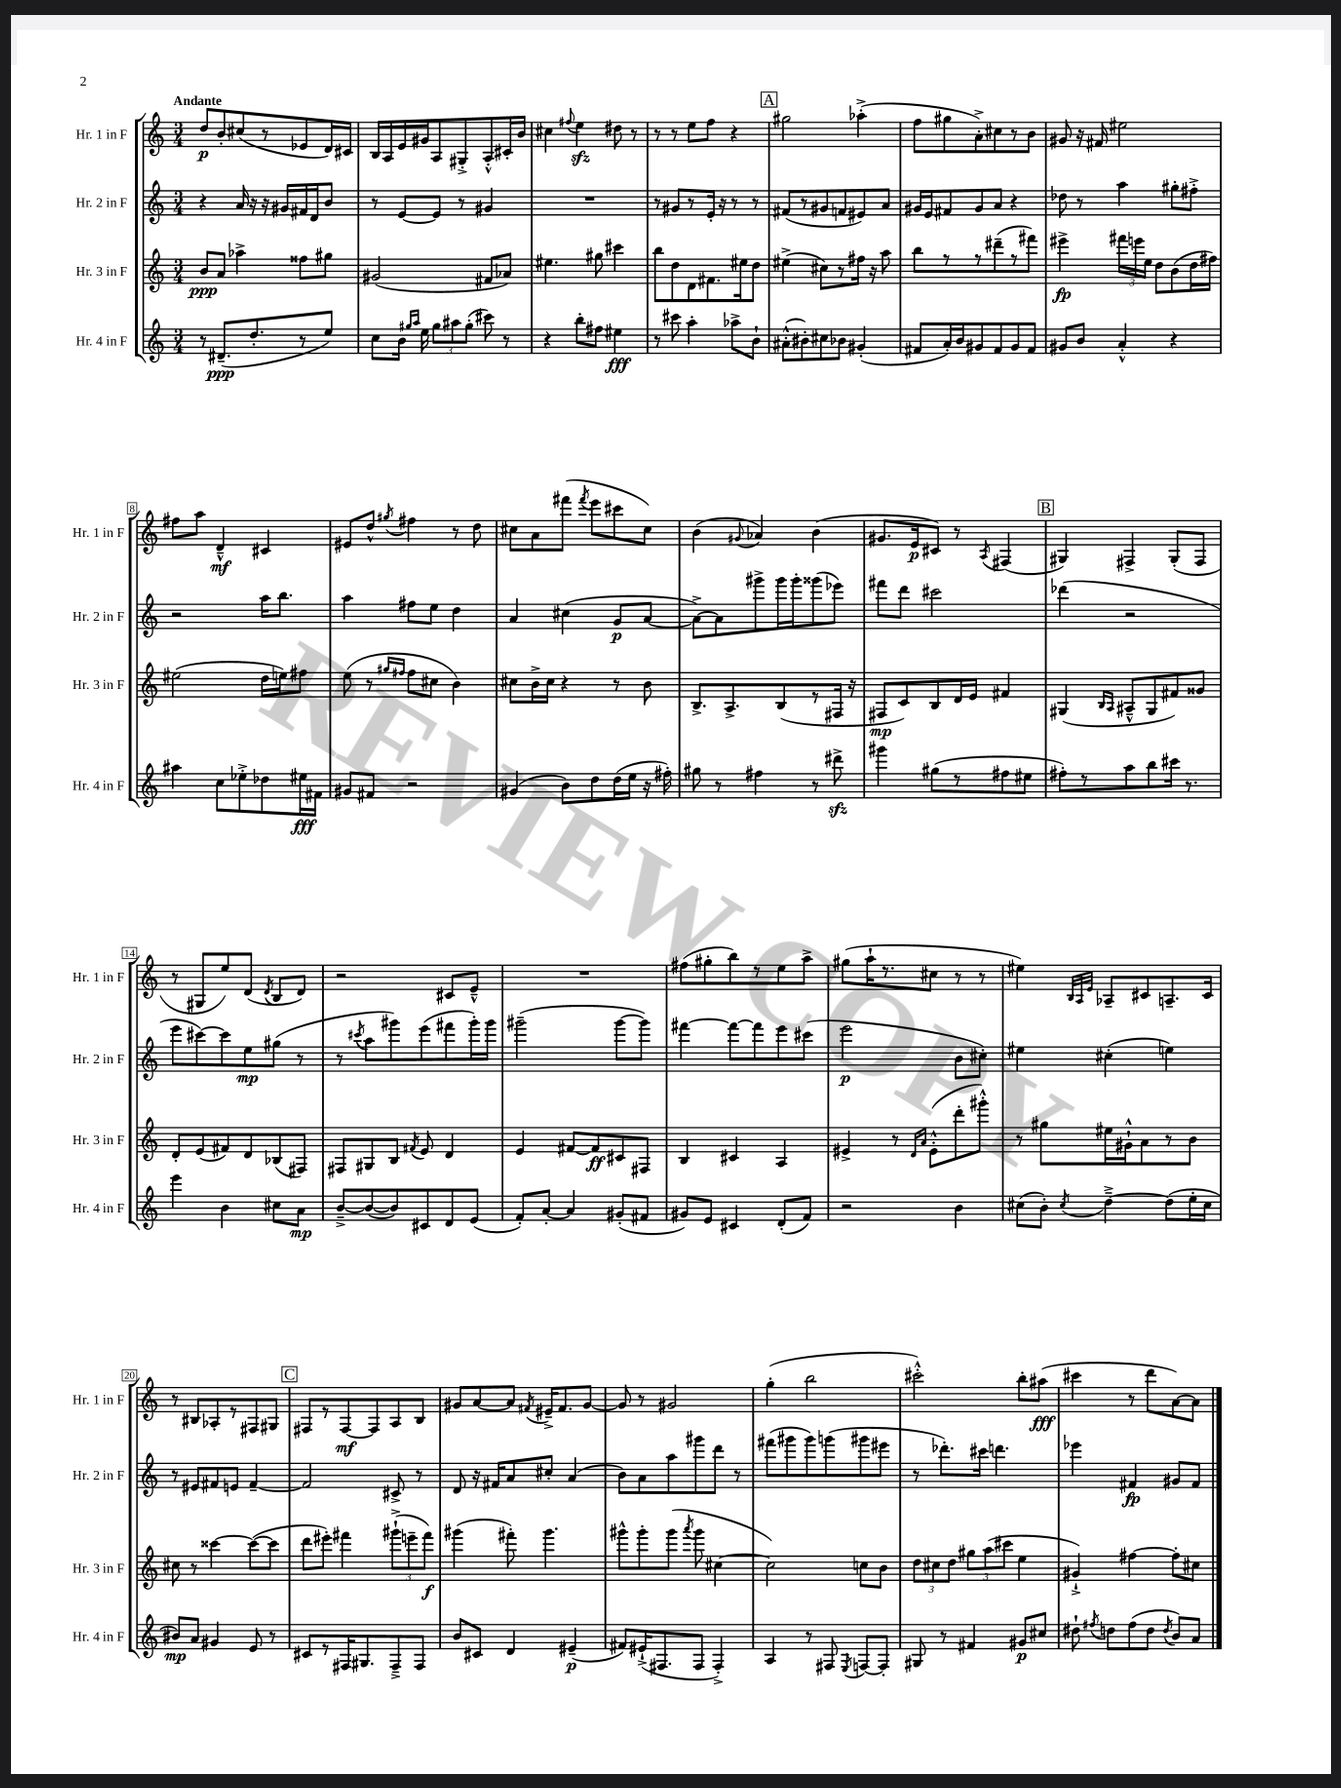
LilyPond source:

<<
\new StaffGroup <<
\new Staff = "s0" \with { instrumentName = "Hr. 1 in F" shortInstrumentName = "Hr. 1 in F" } {
    \clef treble \key c \major \numericTimeSignature \time 3/4 \tempo "Andante"
    \autoBeamOff d''8[\p b'8-. cis''8( r8 ees'8 d'16) cis'16] |
    b16[ a16 e'16 gis'16 a8 gis8-.-> a8-.-^ cis'16-. b'16] |
    cis''4 \appoggiatura { fis''8 } e''4\sfz dis''8 r8 |
    r8 r8 e''8[ f''8] r4 |
    \mark \markup { \box "A" } gis''2 aes''4-.->( |
    f''8[ gis''8 a'8-.->) cis''8 r8 b'8] |
    gis'8 r16 fis'16 eis''2 |
    fis''8[ a''8] d'4---^\mf cis'4 |
    eis'8[ d''8]-^ \acciaccatura { gis''8 } fis''4 r8 d''8 |
    cis''8[ a'8 fis'''8]( \acciaccatura { fis'''8 } e'''8[ cis'''8 cis''8]) |
    b'4( \appoggiatura { gis'8 } aes'4) b'4( |
    gis'8.[ e'16\p cis'8]) r8 \acciaccatura { a8 } fis4( |
    \mark \markup { \box "B" } gis4) fis4-> gis8[-.( fis8] |
    r8 gis8[ e''8) d'8]( \acciaccatura { d'8 } b8[ d'8]) |
    r2 cis'8[ e'8]---^ |
    R2. |
    fis''8[( gis''8-. b''8) r8 e''8 a''8]-> |
    gis''8[( a''16-! r8. cis''8] r8 r8 |
    eis''4) \grace { b32[ a32 e'32] } aes8[-- cis'8 a8.-- cis'16] |
    r8 bis8[ aes8-. r8 fis8 gis8] |
    \mark \markup { \box "C" } fis8[ r8 fis8~\mf fis8 a8 b8] |
    gis'8[ a'8~ a'8] \acciaccatura { fis'8 } eis'16[---> fis'8. gis'8]~ |
    gis'8 r8 gis'2 |
    g''4-.( b''2 |
    cis'''2-.-^) b''8[-. ais''8]\fff( |
    cis'''4 r8 d'''8[ a'8~) a'8] \bar "|." |
}
\new Staff = "s1" \with { instrumentName = "Hr. 2 in F" shortInstrumentName = "Hr. 2 in F" } {
    \clef treble \key c \major \numericTimeSignature \time 3/4
    \autoBeamOff r4 a'16 r16 r16 gis'16[ fis'16 d'16 b'8] |
    r8 e'8[~ e'8] r8 gis'4 |
    R2. |
    r8 gis'8[ r8 e'16]-. r16 r8 r8 |
    \mark \markup { \box "A" } fis'8[( r8 gis'8 f'8 eis'8) a'8] |
    gis'16[ e'16 fis'8 gis'8 a'8] r4 |
    des''8 r8 a''4 gis''8[-. fis''8]-.-> |
    r2 a''16[ b''8.] |
    a''4 fis''8[ e''8] d''4 |
    a'4 cis''4( g'8[\p a'8]~ |
    a'8[~->) a'8 gis'''8-> gis'''16 gis'''16-. gisis'''8( ees'''8]) |
    fis'''8[ d'''8] cis'''2 |
    \mark \markup { \box "B" } des'''4( r2 |
    e'''8[ cis'''8~) cis'''8 e''8\mp gis''8]( r8 |
    r8 \acciaccatura { cis'''8 } a''8[ gis'''8) e'''8( fis'''8 gis'''16-.) gis'''16] |
    gis'''2--( gis'''8[~ gis'''8]) |
    fis'''4~ fis'''8[~ fis'''8 e'''8 cis'''8]( |
    e'''2\p b'8[ cis''8]-.) |
    eis''4 cis''4-.( e''4) |
    r8 eis'8[ fis'8 e'8] fis'4~-- |
    \mark \markup { \box "C" } fis'2 cis'8-> r8 |
    d'8 r16 fis'16[ a'8 cis''8]-. a'4( |
    b'8[) a'8 a''8 gis'''8 d'''8] r8 |
    fis'''8[( gis'''8 gis'''8) g'''8( gis'''8 eis'''8] |
    r8 des'''8.[-.) cis'''16] d'''4. |
    ees'''4 fis'4\fp gis'8[ fis'8] \bar "|." |
}
\new Staff = "s2" \with { instrumentName = "Hr. 3 in F" shortInstrumentName = "Hr. 3 in F" } {
    \clef treble \key c \major \numericTimeSignature \time 3/4
    \autoBeamOff b'8[\ppp a'8] aes''4-> fisis''8[ gis''8] |
    gis'2( fis'8[ aes'8]) |
    eis''4. gis''8 cis'''4 |
    b''8[ d''8 d'8 fis'8. eis''16 d''8] |
    \mark \markup { \box "A" } eis''4->( cis''8[) r8 fis''16] r16 a''8 |
    b''8[ r8 r8 dis'''8--( r8 fis'''8]) |
    eis'''4->\fp \tuplet 3/2 { fis'''16[ e'''16 e''16] } d''8[ b'8( d''16 fis''16]) |
    eis''2( d''16[ e''16) fis''8] |
    e''8( r8 \grace { gis''16[ fis''16] } fis''8[ cis''8] b'4) |
    cis''8[ b'16-> cis''16] r4 r8 b'8 |
    b8.[-> a8.-> b8( r8 fis16] r16 |
    fis8[\mp c'8) b8 d'16 e'16] fis'4 |
    \mark \markup { \box "B" } gis4( \grace { b16[ a16] } ais8[---^ gis8 fis'8) gisis'8] |
    d'8[-. e'8( fis'8) d'8 bes8( fis8]) |
    fis8[ gis8 b8] \acciaccatura { fis'8 } e'8 d'4 |
    e'4 fis'8[~ fis'8\ff cis'8 fis8] |
    b4 cis'4 a4 |
    eis'4-> r8 \grace { d'16[ a'16] } eis'8[-.-^( d'''8-. gis'''8]-.-^) |
    r8 gis''8[ eis''16 gis'16-!-^ a'8 r8 b'8] |
    cis''8 r8 cisis'''4~ cisis'''8[~( cisis'''8] |
    \mark \markup { \box "C" } d'''8[ eis'''8]-.) fis'''4 \tuplet 3/2 { gis'''8[-!->( e'''8-- fis'''8]\f) } |
    gis'''4( fis'''8-.) gis'''4. |
    gis'''8[-^ gis'''8-. gis'''8]( \acciaccatura { a'''8 } gis'''8 cis''4~ |
    cis''2) c''8[ b'8] |
    \tuplet 3/2 { d''8[ cis''8 d''8] } \tuplet 3/2 { gis''8[ a''8( cis'''8] } e''4 |
    gis'4-!->) fis''4~ fis''8[-. cis''8] \bar "|." |
}
\new Staff = "s3" \with { instrumentName = "Hr. 4 in F" shortInstrumentName = "Hr. 4 in F" } {
    \clef treble \key c \major \numericTimeSignature \time 3/4
    \autoBeamOff r8 dis'8.[--\ppp( d''8.-. r8 e''8]) |
    c''8[ b'16] \grace { gis''16[ a''16] } e''16 \tuplet 3/2 { gis''8[ ais''8 gis''8]-.( } cis'''8) r8 |
    r4 b''8[-. fis''8] eis''4\fff |
    r8 cis'''8 a''4-. aes''8[-> b'8]-! |
    \mark \markup { \box "A" } ais'8[-.-^( bis'8-.) cis''8 bes'8] gis'4-.( |
    fis'8[ a'16-.) b'16 gis'8 fis'8 gis'8 fis'8] |
    gis'8[ b'8] a'4-.-^ r4 |
    ais''4 c''8[ ees''8-.-> des''8 eis''16\fff fis'16] |
    gis'8[ fis'8] r2 |
    gis'4( b'8[) d''8 d''16( e''16] r16 fis''16-.) |
    gis''8 r8 fis''4 r8 dis'''8->\sfz |
    gis'''4 gis''8[( r8 fis''8 eis''8] |
    \mark \markup { \box "B" } fis''8[-.) r8 a''8 b''8 cis'''16] r8. |
    e'''4 b'4 cis''8[ a'8]\mp |
    b'8[~---> b'8~( b'8) cis'8 d'8 e'8]( |
    f'8[-.) a'8]~-. a'4 gis'8[-.( fis'8] |
    gis'8[) e'8] cis'4 d'8[-.( f'8]) |
    r2 b'4 |
    cis''8[( b'8]-.) \acciaccatura { cis''8 } d''4~---> d''8[( e''16-. cis''16] |
    bis'8[\mp) a'8] gis'4 e'8 r8 |
    \mark \markup { \box "C" } cis'8[ r8 fis16 gis8. fis8---> fis8] |
    b'8[ cis'8] d'4 eis'4--\p( |
    fis'8[) eis'16-!->( fis8. fis8] fis4-.->) |
    a4 r8 fis8 \acciaccatura { e8 } f8[~ f8]-. |
    gis8 r8 fis'4 gis'8[\p cis''8] |
    dis''8-! \acciaccatura { fis''8 } d''8[ fis''8( d''8] \acciaccatura { d''8 } b'8[) a'8] \bar "|." |
}
>>
>>
\layout { \context { \Score \override BarNumber.stencil = #(make-stencil-boxer 0.1 0.3 ly:text-interface::print) } }
